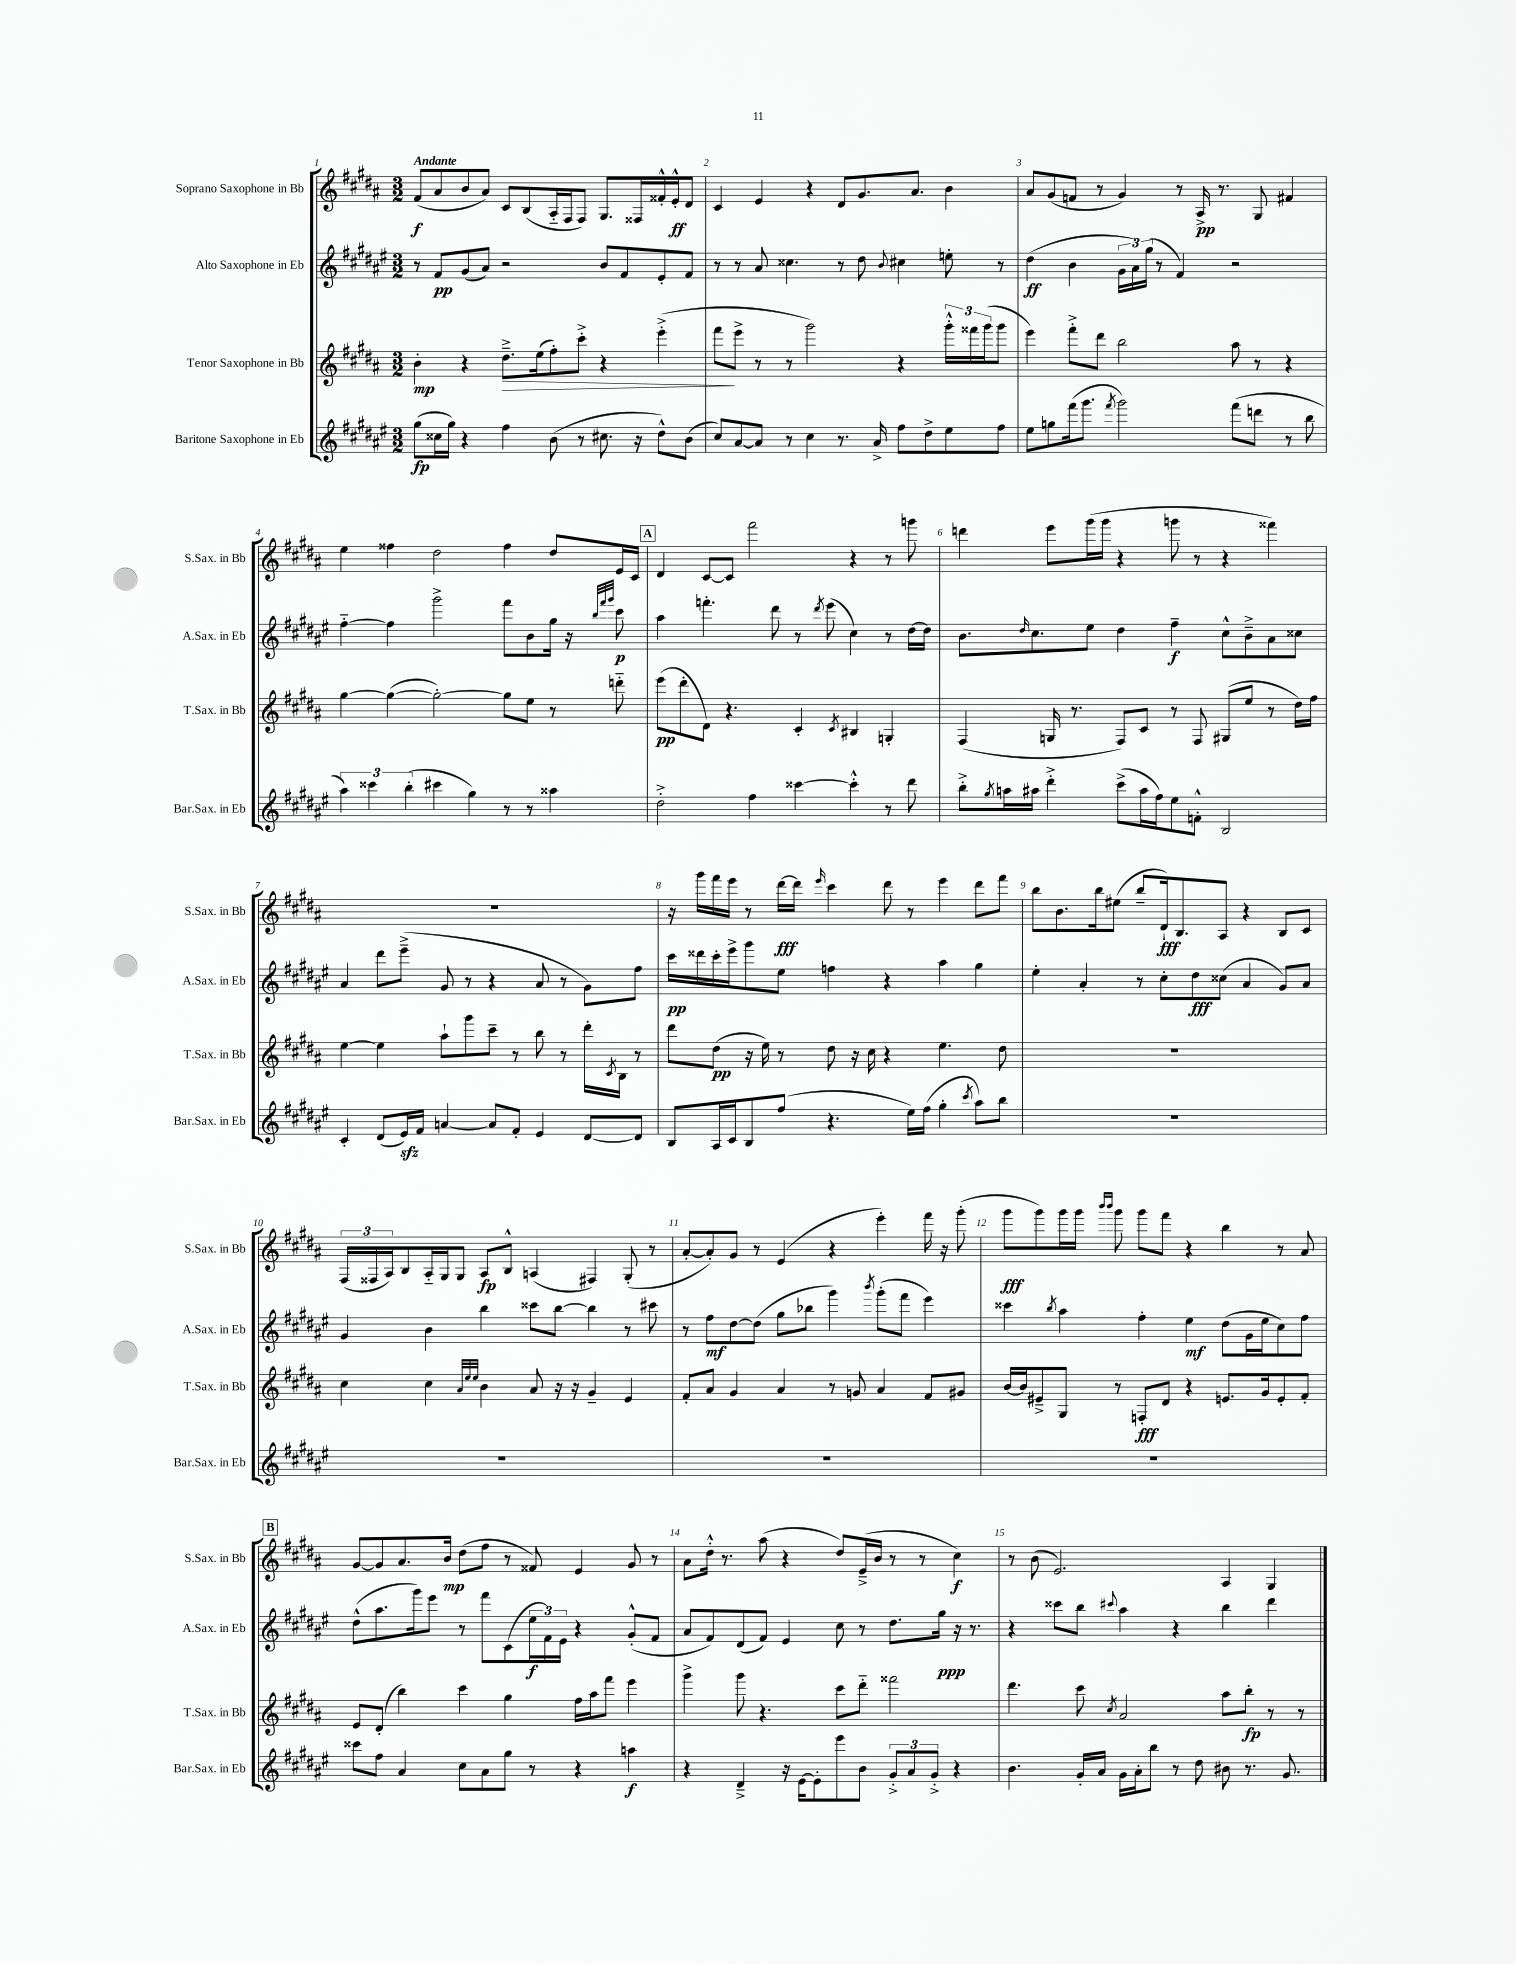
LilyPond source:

<<
\new StaffGroup <<
\new Staff = "s0" \with { instrumentName = "Soprano Saxophone in Bb" shortInstrumentName = "S.Sax. in Bb" } {
    \clef treble \key b \major \numericTimeSignature \time 3/2 \tempo "Andante"
    fis'8\f( ais'8 b'8 ais'8) cis'8 b8( ais16-_ fis16 fis8) gis8. fisis16 fisis'16-.-^ e'16-.-^\ff dis'8 |
    cis'4 e'4 r4 dis'8 gis'8. ais'8. b'4 |
    ais'8 gis'8( f'8 r8 gis'4) r8 ais16->\pp r8. gis8 fis'4 |
    e''4 fisis''4 dis''2 fisis''4 dis''8 e'16 cis'16 |
    \mark \markup { \box "A" } dis'4 cis'8~ cis'8 fis'''2 r4 r8 g'''8 |
    d'''4 e'''8 gis'''16( gis'''16 r4 g'''8 r8 r4 fisis'''4) |
    R1. |
    r16 gis'''16 fis'''16 e'''16 r8 dis'''16~\fff dis'''16 \grace { e'''16 } cis'''4 dis'''8 r8 e'''4 dis'''8 fis'''8 |
    b''8 b'8. b''16 eis''8( b''8-- dis'16-!\fff) b8. ais8 r4 b8 cis'8 |
    \tuplet 3/2 { fis16( fisis16 ais16) } b8 ais16-_ gis16 gis8 ais8\fp b8-^ a4( fis4) gis8-.( r8 |
    ais'8~-. ais'8-.) gis'8 r8 e'4( r4 e'''4-.) fis'''16 r16 gis'''8-.( |
    gis'''8\fff gis'''8) gis'''16 gis'''16 \grace { b'''16 b'''16 } gis'''8 gis'''8 fis'''8 r4 b''4 r8 ais'8 |
    \mark \markup { \box "B" } gis'8~ gis'8 ais'8. b'16\mp dis''8( fis''8 r8 fisis'8) e'4 gis'8 r8 |
    ais'8 dis''16-.-^ r8. ais''8( r4 dis''8) e'16--->( b'16 r8 r8 cis''4\f) |
    r8 b'8( e'2.) ais4 gis4 \bar "|." |
}
\new Staff = "s1" \with { instrumentName = "Alto Saxophone in Eb" shortInstrumentName = "A.Sax. in Eb" } {
    \clef treble \key fis \major \numericTimeSignature \time 3/2
    r8 fis'8\pp gis'8( ais'8) r2 b'8 fis'8 eis'8-. fis'8 |
    r8 r8 ais'8 cisis''4. r8 dis''8 \appoggiatura { b'8 } cis''4 e''8-. r8 |
    dis''4\ff( b'4 \tuplet 3/2 { gis'16 ais'16) gis''16( } r8 fis'4) r2 |
    fis''4~-_ fis''4 gis'''2-> fis'''8 b'8 gis''16 r16 \grace { b''32 fis'''32 gis'''32 } cis'''8\p |
    \mark \markup { \box "A" } ais''4 f'''4.-. dis'''8 r8 \acciaccatura { dis'''8 } eis'''8( cis''4) r8 dis''16~ dis''16 |
    b'8. \grace { dis''16 } cis''8. eis''8 dis''4 fis''4--\f cis''8-^ b'8---> ais'8 cisis''8 |
    ais'4 dis'''8 eis'''8--->( gis'8 r8 r4 ais'8 r8 gis'8) fis''8 |
    cis'''16\pp disis'''16 cis'''16-. eis'''16-> gis'''8 eis''8 f''4 r4 ais''4 gis''4 |
    eis''4-. ais'4-. r8 cis''8-. dis''8\fff cisis''8( ais'4 gis'8) ais'8 |
    gis'4 b'4 b''4 cisis'''8 b''8~ b''4 r8 cis'''8 |
    r8 fis''8\mf dis''8~ dis''8( gis''8 bes''8 gis'''4) \acciaccatura { b'''8 } gis'''8-.( fis'''8 eis'''4) |
    cisis'''4 \acciaccatura { b''8 } ais''4 fis''4-. eis''4\mf dis''8( gis'16 eis''16 cis''8) fis''8 |
    \mark \markup { \box "B" } dis''8-^( ais''8. gis'''16) eis'''8 r8 fis'''8 cis'8( \tuplet 3/2 { eis''16\f fis'16) eis'16 } r4 gis'8-.-^( fis'8 |
    ais'8 fis'8) dis'8( fis'8) eis'4 cis''8 r8 dis''8. gis''16\ppp r16 r8. |
    r4 cisis'''8 b''8 \appoggiatura { cis'''8 } ais''4 r4 b''4 dis'''4 \bar "|." |
}
\new Staff = "s2" \with { instrumentName = "Tenor Saxophone in Bb" shortInstrumentName = "T.Sax. in Bb" } {
    \clef treble \key b \major \numericTimeSignature \time 3/2
    b'4-.\mp r4 dis''8.--->\> e''16( fis''8-.) cis'''8-.-> r4 e'''4-.->( |
    fis'''8\! e'''8-> r8 r8 gis'''2) r4 \tuplet 3/2 { gis'''16-.-^ fisis'''16 gis'''16( } gis'''8 |
    e'''4) fis'''8-.-> dis'''8 b''2 ais''8 r8 r4 |
    gis''4~ gis''4~( gis''2~-.) gis''8 e''8 r8 d'''8-_ |
    \mark \markup { \box "A" } e'''8\pp( dis'''8-. dis'8) r4. cis'4-. \acciaccatura { cis'8 } bis4 g4-. |
    fis4( g16 r8. fis8) cis'8 r8 fis8 gis8( e''8 r8 dis''16) fis''16 |
    e''4~ e''4 ais''8-! gis'''8 cis'''8-- r8 b''8 r8 dis'''16-. \acciaccatura { cis'8 } b16 r8 |
    dis'''8 dis''8\pp( r16 e''16) r8 dis''8 r16 cis''16 r4 e''4. dis''8 |
    R1. |
    cis''4 cis''4 \grace { ais'32 e''32 e''32 } b'4 ais'8 r16 r16 gis'4-- e'4 |
    fis'8-. ais'8 gis'4 ais'4 r8 g'8 ais'4 fis'8 gis'8 |
    b'16~ b'16 eis'8---> gis8 r8 f8-.\fff dis'8 r4 e'8. gis'16 e'8-. fis'8-. |
    \mark \markup { \box "B" } e'8 dis'8-.( b''4) cis'''4 gis''4 fis''16 ais''16 fis'''8 e'''4 |
    gis'''4-> gis'''8 r4. cis'''8 dis'''8-_ fisis'''2 |
    dis'''4. cis'''8 \acciaccatura { cis''8 } ais'2 ais''8 b''8-.\fp r8 r8 \bar "|." |
}
\new Staff = "s3" \with { instrumentName = "Baritone Saxophone in Eb" shortInstrumentName = "Bar.Sax. in Eb" } {
    \clef treble \key fis \major \numericTimeSignature \time 3/2
    gis''8\fp( cisis''16 gis''16) r4 fis''4 b'8( r8 cis''8. r16 dis''8-^) b'8( |
    cis''8) ais'8~ ais'8 r8 cis''4 r8. ais'16-> fis''8 dis''8-> eis''8 fis''8 |
    eis''8 g''8 fis'''16( gis'''8. \acciaccatura { fis'''8 } gis'''2) fis'''8( d'''8 r8 b''8 |
    \tuplet 3/2 { ais''4) cisis'''4 b''4-.( } cis'''4 gis''4) r8 r8 aisis''4 |
    \mark \markup { \box "A" } dis''2-.-> fis''4 cisis'''4~ cisis'''4-.-^ r8 dis'''8 |
    b''8-.-> \acciaccatura { gis''8 } a''16 ais''16 dis'''4-.-> cis'''8->( ais''16 fis''16) eis''8 f'8-.-^ b2 |
    cis'4-. dis'8( eis'16\sfz) fis'16 a'4~ a'8 fis'8-. eis'4 dis'8~ dis'8 |
    b8 ais16 cis'16 b8 fis''8( r4. eis''16) fis''16( gis''4-. \acciaccatura { cis'''8 } ais''8) b''8 |
    R1. |
    R1. |
    R1. |
    R1. |
    \mark \markup { \box "B" } cisis'''8 fis''8 ais'4 cis''8 ais'8 gis''8 r8 r4 a''4\f |
    r4 dis'4---> r16 eis'16~ eis'8-. eis'''8 b'8 \tuplet 3/2 { gis'8-.-> ais'8 gis'8-.-> } r4 |
    b'4. gis'16-. ais'16 gis'16 ais'16-. b''8 r8 dis''8 bis'8 r8. gis'8. \bar "|." |
}
>>
>>
\layout { \context { \Score \override BarNumber.break-visibility = ##(#f #t #t) barNumberVisibility = #all-bar-numbers-visible } }
